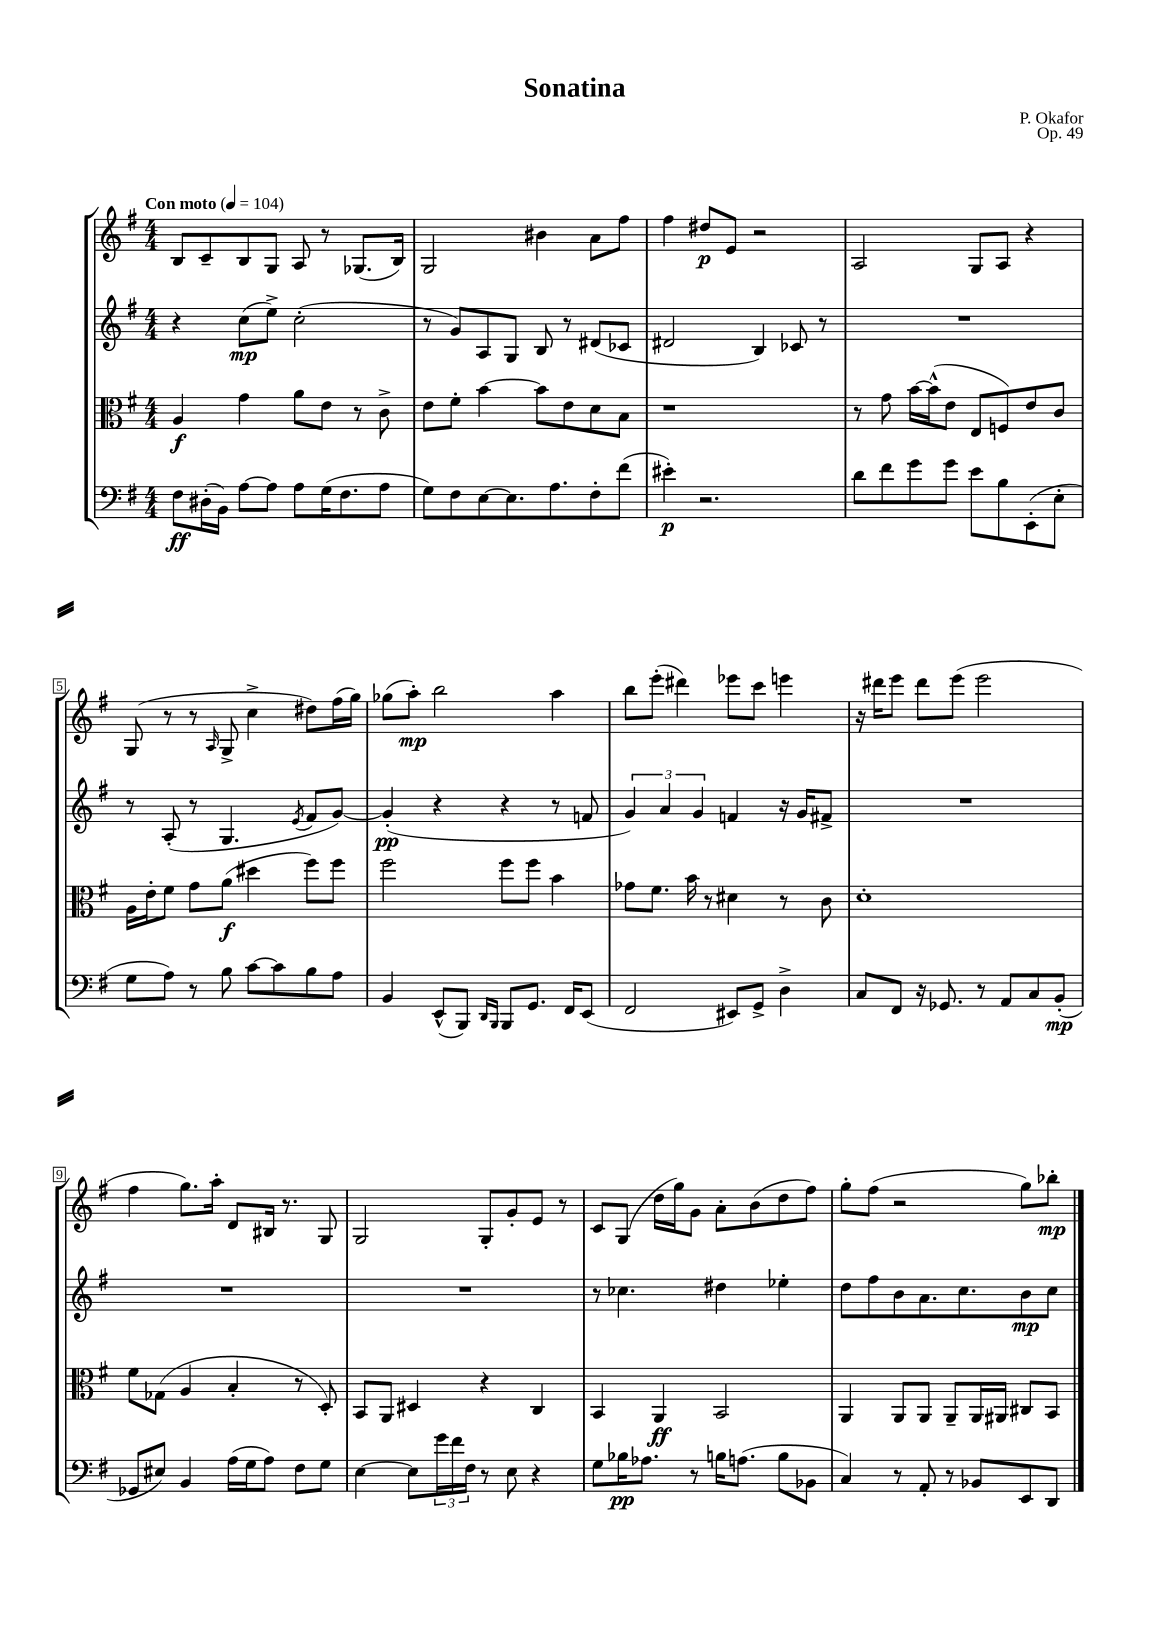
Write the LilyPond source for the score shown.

\header { title = "Sonatina" composer = "P. Okafor" opus = "Op. 49" }
<<
\new StaffGroup <<
\new Staff = "s0" {
    \clef treble \key g \major \numericTimeSignature \time 4/4 \tempo "Con moto" 4 = 104
    b8 c'8-- b8 g8 a8 r8 ges8.( b16) |
    g2 bis'4 a'8 fis''8 |
    fis''4 dis''8\p e'8 r2 |
    a2 g8 a8 r4 |
    g8( r8 r8 \grace { a16 } g8-> c''4-> dis''8) fis''16( g''16) |
    ges''8( a''8-.\mp) b''2 a''4 |
    b''8 e'''8-.( dis'''4) ees'''8 c'''8 e'''4 |
    r16 dis'''16 e'''8 dis'''8 e'''8( e'''2 |
    fis''4 g''8.) a''16-. d'8 bis16 r8. g8 |
    g2 g8-. g'8-. e'8 r8 |
    c'8 g8( d''16 g''16) g'8 a'8-. b'8( d''8 fis''8) |
    g''8-. fis''8( r2 g''8) bes''8-.\mp \bar "|." |
}
\new Staff = "s1" {
    \clef treble \key g \major \numericTimeSignature \time 4/4
    r4 c''8\mp( e''8->) c''2-.( |
    r8 g'8) a8 g8 b8 r8 dis'8( ces'8 |
    dis'2 b4) ces'8 r8 |
    R1 |
    r8 a8-.( r8 g4. \acciaccatura { e'8 } fis'8 g'8~) |
    g'4-.\pp( r4 r4 r8 f'8 |
    \tuplet 3/2 { g'4) a'4 g'4 } f'4 r16 g'16 fis'8-> |
    R1 |
    R1 |
    R1 |
    r8 ces''4. dis''4 ees''4-. |
    d''8 fis''8 b'8 a'8. c''8. b'8\mp c''8 \bar "|." |
}
\new Staff = "s2" {
    \clef alto \key g \major \numericTimeSignature \time 4/4
    a4\f g'4 a'8 e'8 r8 c'8-> |
    e'8 fis'8-. b'4~ b'8 e'8 d'8 b8 |
    r1 |
    r8 g'8 b'16~ b'16-^( e'8 e8 f8) e'8 c'8 |
    a16 e'16-. fis'8 g'8 a'8\f( dis''4 fis''8) fis''8 |
    fis''2 fis''8 fis''8 b'4 |
    ges'8 fis'8. b'16 r8 dis'4 r8 c'8 |
    d'1-. |
    fis'8 ges8( a4 b4-. r8 d8-.) |
    b,8 a,8 dis4 r4 c4 |
    b,4 a,4\ff b,2 |
    a,4 a,8 a,8 a,8-- a,16 ais,16 cis8 b,8 \bar "|." |
}
\new Staff = "s3" {
    \clef bass \key g \major \numericTimeSignature \time 4/4
    fis8\ff dis16-.( b,16) a8~ a8 a8 g16( fis8. a8 |
    g8) fis8 e8~ e8. a8. fis8-. fis'8( |
    eis'4-.\p) r2. |
    d'8 fis'8 g'8 g'8 e'8 b8 e,8-.( e8-. |
    g8 a8) r8 b8 c'8~ c'8 b8 a8 |
    b,4 e,8-^( b,,8) \grace { d,16 b,,16 } b,,8 g,8. fis,16 e,8( |
    fis,2 eis,8) g,8-> d4-> |
    c8 fis,8 r16 ges,8. r8 a,8 c8 b,8-.\mp( |
    ges,8 eis8) b,4 a16( g16 a8) fis8 g8 |
    e4~ e8 \tuplet 3/2 { g'16 fis'16 fis16 } r8 e8 r4 |
    g8 bes16\pp aes8. r8 b16 a8.( b8 bes,8 |
    c4) r8 a,8-. r8 bes,8 e,8 d,8 \bar "|." |
}
>>
>>
\layout { \context { \Score \override BarNumber.stencil = #(make-stencil-boxer 0.1 0.3 ly:text-interface::print) } }
